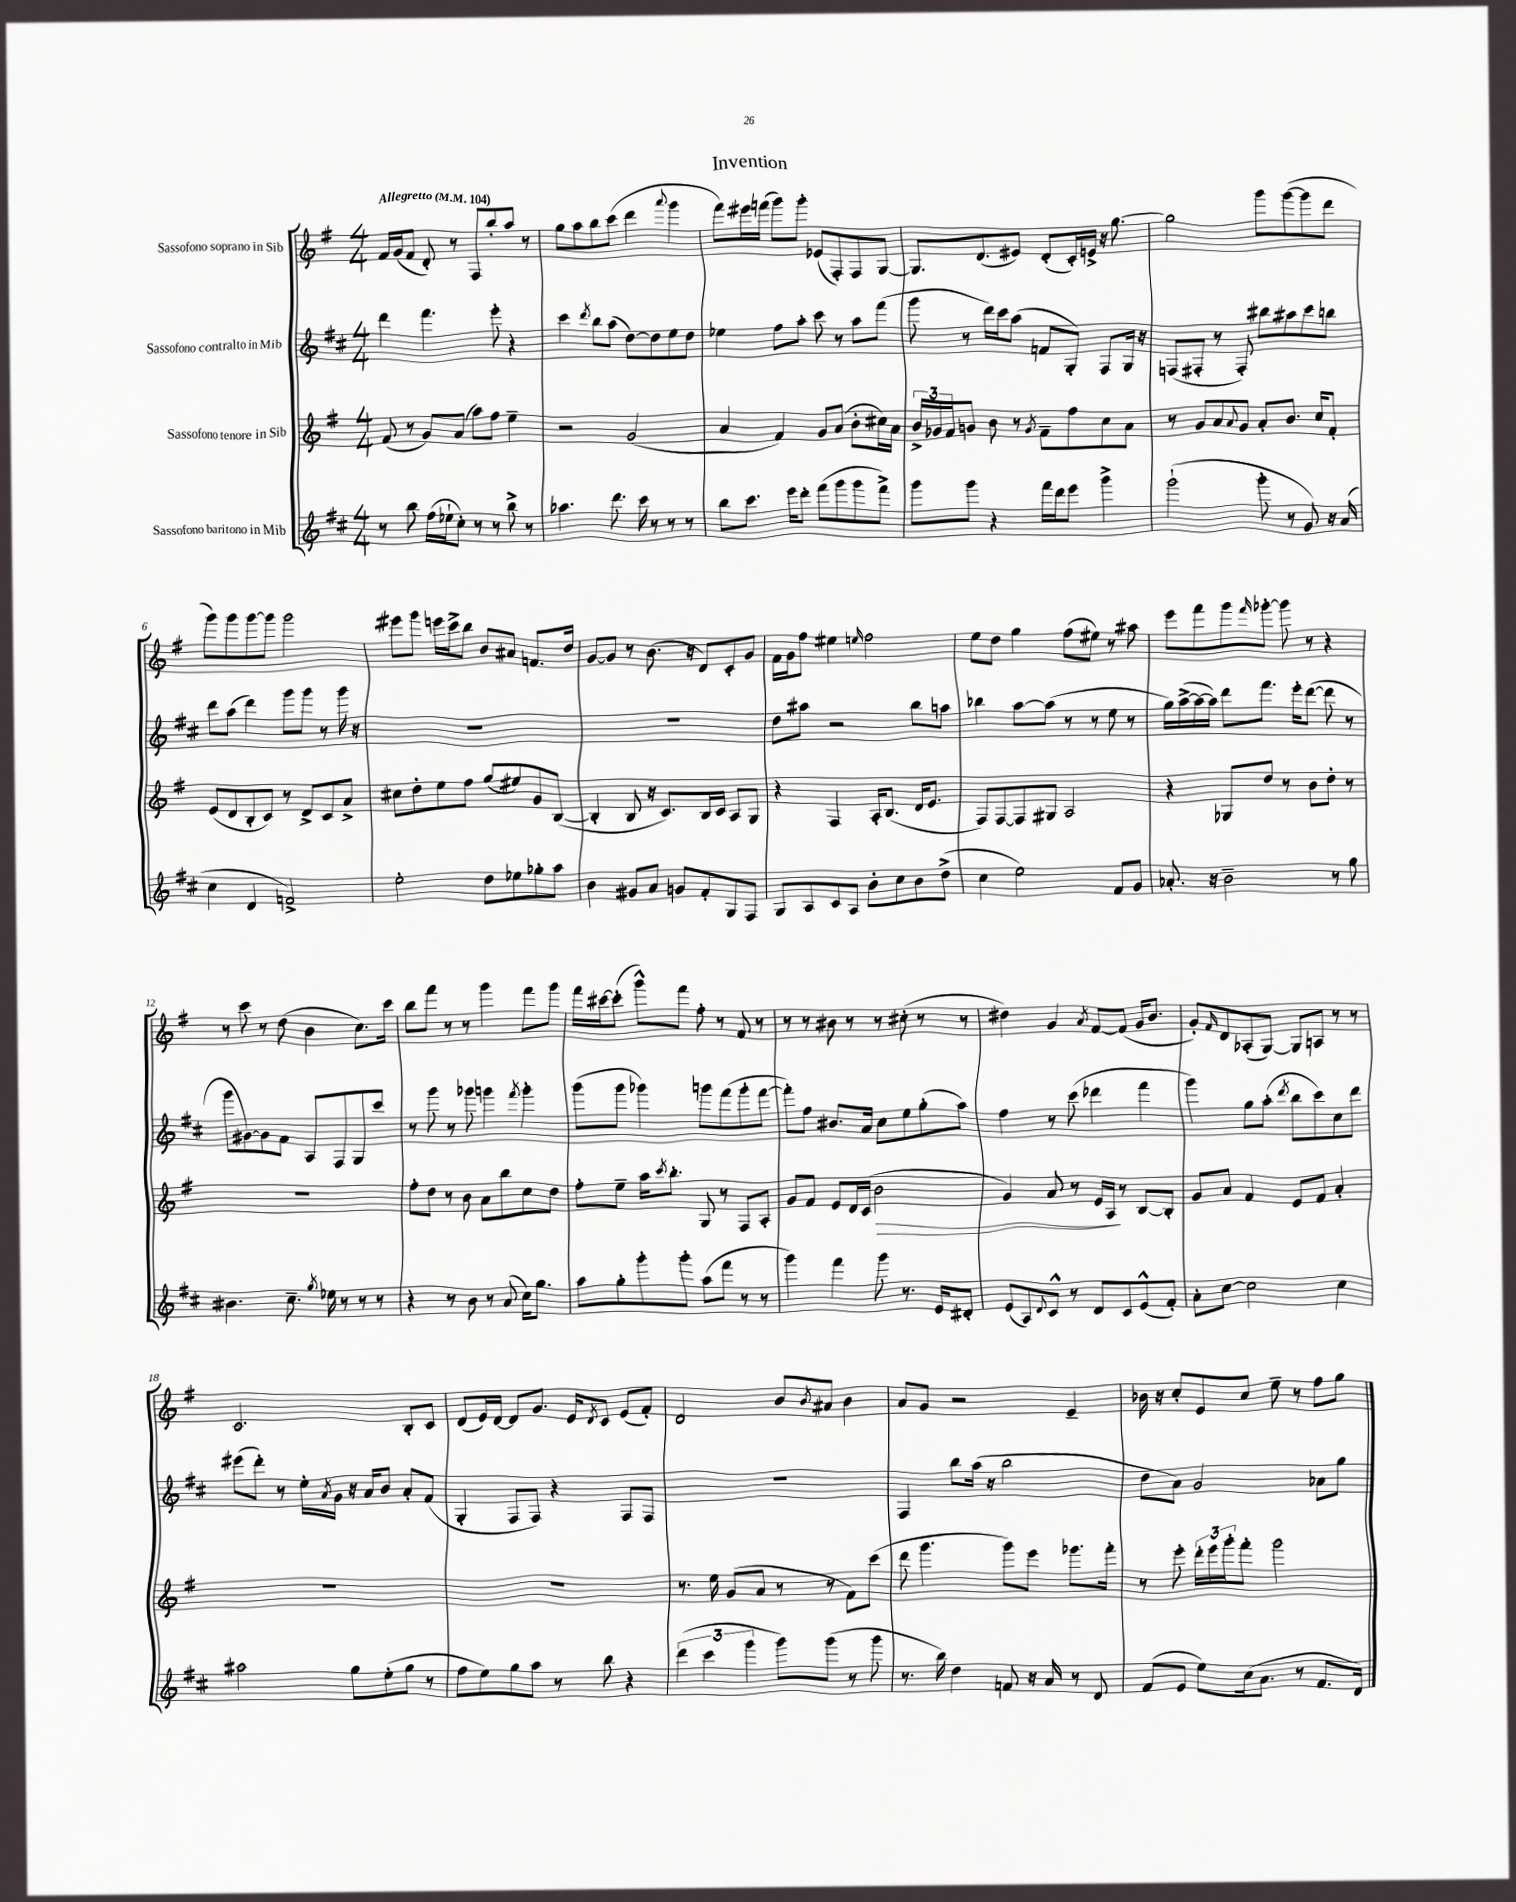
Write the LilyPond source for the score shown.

\header { title = "Invention" }
<<
\new StaffGroup <<
\new Staff = "s0" \with { instrumentName = "Sassofono soprano in Sib" } {
    \clef treble \key g \major \numericTimeSignature \time 4/4 \tempo "Allegretto" 4 = 104
    fis'16 g'16( fis'8 d'8-.) r8 fis8 b''8-. a''8 r8 |
    g''8 a''8 b''8 c'''8( d'''4 \appoggiatura { a'''8 } g'''4 |
    fis'''8) eis'''16 f'''16( g'''8) g'''8-. ees'8( fis8-.) fis8 g8~ |
    g8. d'8.( eis'8) d'8-.( c'16-.) e'16-> r16 g''8.~ |
    g''2 g'''8 g'''8~( g'''8 d'''8 |
    g'''8) g'''8 g'''8~ g'''8 g'''2 |
    eis'''8 g'''8 e'''16 c'''16-> b''8 b'8 ais'8 f'8. d''16 |
    g'8~ g'8 r8 b'8.( r16 d'8) c'8-. g'8 |
    fis'16 g'16 fis''8 eis''4 \grace { e''16 } fis''2 |
    e''8 d''8 g''4 fis''8( eis''8) r8 ais''8 |
    e'''8 fis'''8 g'''8 \grace { fis'''16 } ges'''8~-. ges'''8 r8 r4 |
    r8 c'''8 r8 d''8( b'4 c''8.) c'''16 |
    b''8 fis'''8 r8 r8 g'''4 fis'''8 g'''8 |
    fis'''16 cis'''16~ cis'''8-.( g'''8-^) fis'''8 fis''8-. r8 fis'8 r8 |
    r8 r8 bis'8 r8 r8 cis''8-.( r8 r8 |
    dis''4) g'4 \acciaccatura { a'8 } fis'8~ fis'8( g'16 b'8. |
    g'8-.) \grace { fis'16 } d'8 aes8-.( g8~) g8 a8 r8 r8 |
    c'2. b8-. c'8 |
    d'8( e'16) d'16~ d'8 g'8. e'16 \acciaccatura { d'8 } c'8 e'8( fis'8-.) |
    d'2 b'8 \acciaccatura { b'8 } ais'8 b'4 |
    a'8 g'8 r2 e'4-- |
    bes'16 r16 c''8-. e'8 c''8 e''8-- r8 fis''8 g''8 \bar "|." |
}
\new Staff = "s1" \with { instrumentName = "Sassofono contralto in Mib" } {
    \clef treble \key d \major \numericTimeSignature \time 4/4
    d'''4 fis'''4. e'''8-. r4 |
    cis'''4 \acciaccatura { d'''8 } b''8 a''8( d''8~) d''8 e''8 d''8 |
    ees''4 fis''8 a''8-. cis'''8 r8 a''8 fis'''8( |
    g'''8 r8 d'''16) cis'''16 a''8( f'8 g8-.) fis8 g16 r16 |
    f8( fis8-. r8 fis8-.) bis''8 ais''8 cis'''8 b''8 |
    d'''8 a''8( d'''4) g'''8 g'''8 r8 g'''16 r16 |
    R1 |
    R1 |
    d''8 ais''8 r2 b''8 a''8 |
    bes''4 a''8~ a''8( r8 r8 e''8 r8 |
    g''16) a''16~->( a''16~ a''16) d'''8 fis'''8. e'''16-. d'''8~( d'''8 r8 |
    g'''8 gis'8~) gis'8 fis'8 a8 fis8 g8 cis'''8 |
    r8 g'''8 r8 ges'''8 g'''4 \acciaccatura { fis'''8 } g'''4-. |
    g'''8( g'''8 ges'''4) g'''8 fis'''8( g'''8-. fis'''8~ |
    fis'''8-.) fis''8 bis'8. a'16 cis''8 e''8 g''8-.( a''8) |
    fis''4 r8 cis'''8( des'''4 fis'''4 |
    g'''4) g''8 a''8-.( \acciaccatura { d'''8 } b''8 cis'''8) cis''8 d'''8 |
    eis'''8( d'''8-.) r8 e''16-. \acciaccatura { a'8 } g'16 r16 a'16 b'8 a'8-. fis'8( |
    g4-. fis8 fis8) r4 fis8 fis8 |
    R1 |
    fis4 b''8 a''16( r16 b''2 |
    d''8 a'8) g'2 aes'8 g''8 \bar "|." |
}
\new Staff = "s2" \with { instrumentName = "Sassofono tenore in Sib" } {
    \clef treble \key g \major \numericTimeSignature \time 4/4
    fis'8( r8 g'8) a'8( a''8) fis''8 e''4-- |
    r2 g'2( |
    a'4 fis'4) g'8 a'8( b'8-. cis''16) a'16 |
    \tuplet 3/2 { b'16-> ges'16 fis'16 } g'8 b'8 r8 \acciaccatura { g'8 } fis'8-- fis''8 c''8 a'8 |
    r8 g'8 a'8 \appoggiatura { a'8 } g'8 a'8-. b'8. c''16 fis'8-. |
    e'8( d'8 b8-. c'8) r8 d'8-> c'8 a'8-> |
    cis''8 d''8-. e''8 fis''8 g''8( eis''8) g'8 b8~( |
    b4-. b8 r16 c'8.) b16 c'16 a8 g8 |
    r4 fis4 a16-. b8.( d'16 e'8. |
    fis8) fis8~ fis8 gis8 a2 |
    r4 ges8 d''8 r8 b'8 d''8-. r8 |
    R1 |
    fis''8-. d''8 r8 b'8 a'8 b''8 c''8 d''8 |
    fis''8-. e''8-- a''16 \acciaccatura { c'''8 } b''8.-. g8 r8 fis8 a8-. |
    g'8 fis'8 e'8 d'16 c'16( b'2\> |
    g'4) a'8 r8 e'16 a16\! r8 b8~ b8-. |
    g'8 a'8 fis'4 e'8 fis'8 a'4-. |
    R1 |
    R1 |
    r8. e''16 g'8( a'8 r8 r8 fis'8) c'''8( |
    d'''8 g'''4. g'''8) e'''8 ges'''8. fis'''16-. |
    r8 e'''8-. \tuplet 3/2 { d'''16-. e'''16 g'''16-. } fis'''8-. g'''2 \bar "|." |
}
\new Staff = "s3" \with { instrumentName = "Sassofono baritono in Mib" } {
    \clef treble \key d \major \numericTimeSignature \time 4/4
    r8 b''8 fis''16( ees''16-! cis''8-.) r8 r8 b''8-> r8 |
    aes''4. d'''8. cis'''16 r8 r8 r8 |
    b''8 cis'''8. e'''16 d'''8-. fis'''8( g'''8 g'''8 fis'''8->) |
    g'''8 g'''8 r4 fis'''16 d'''16 e'''8 g'''4-> |
    g'''2-!( g'''8-. r8 g'8) r16 a'16( |
    cis''4 d'4 f'2->) |
    e''2-. d''8 ees''8 ges''8-. a''8 |
    b'4 gis'8 a'8 g'8 fis'8-. g8 fis8 |
    g8 a8 cis'8 a8 b'8-. cis''8 b'8 d''8->( |
    cis''4 e''2) fis'8 g'8 |
    aes'8.-. r16 b'2-- r8 g''8 |
    bis'4. cis''8.-- \acciaccatura { g''8 } ees''16 r8 r8 r8 |
    r4 r8 b'8 r8 a'8( cis''16) g''8. |
    a''8 g''8-. g'''8-. g'''8-. a''8( fis'''8 r8 r8 |
    g'''4) fis'''4 g'''8 r8. e'16 dis'8-. |
    e'8( a8) \appoggiatura { d'8 } cis'8-^ r8 d'8 cis'8 e'8-^( fis'8-.) |
    a'8-. cis''8~ cis''2 cis''4 |
    ais''2 g''8 e''8-.( g''8 r8 |
    fis''8 e''8) g''8 a''8 r8 b''8 r4 |
    \tuplet 3/2 { d'''4( cis'''4 g'''4 } g'''8) g'''8( r8 g'''8 |
    r8. b''16) d''4 f'8 r16 a'16 r8 d'8 |
    fis'8( e'8 e''8) cis''16( a'8. r8 fis'8. d'16) \bar "|." |
}
>>
>>
